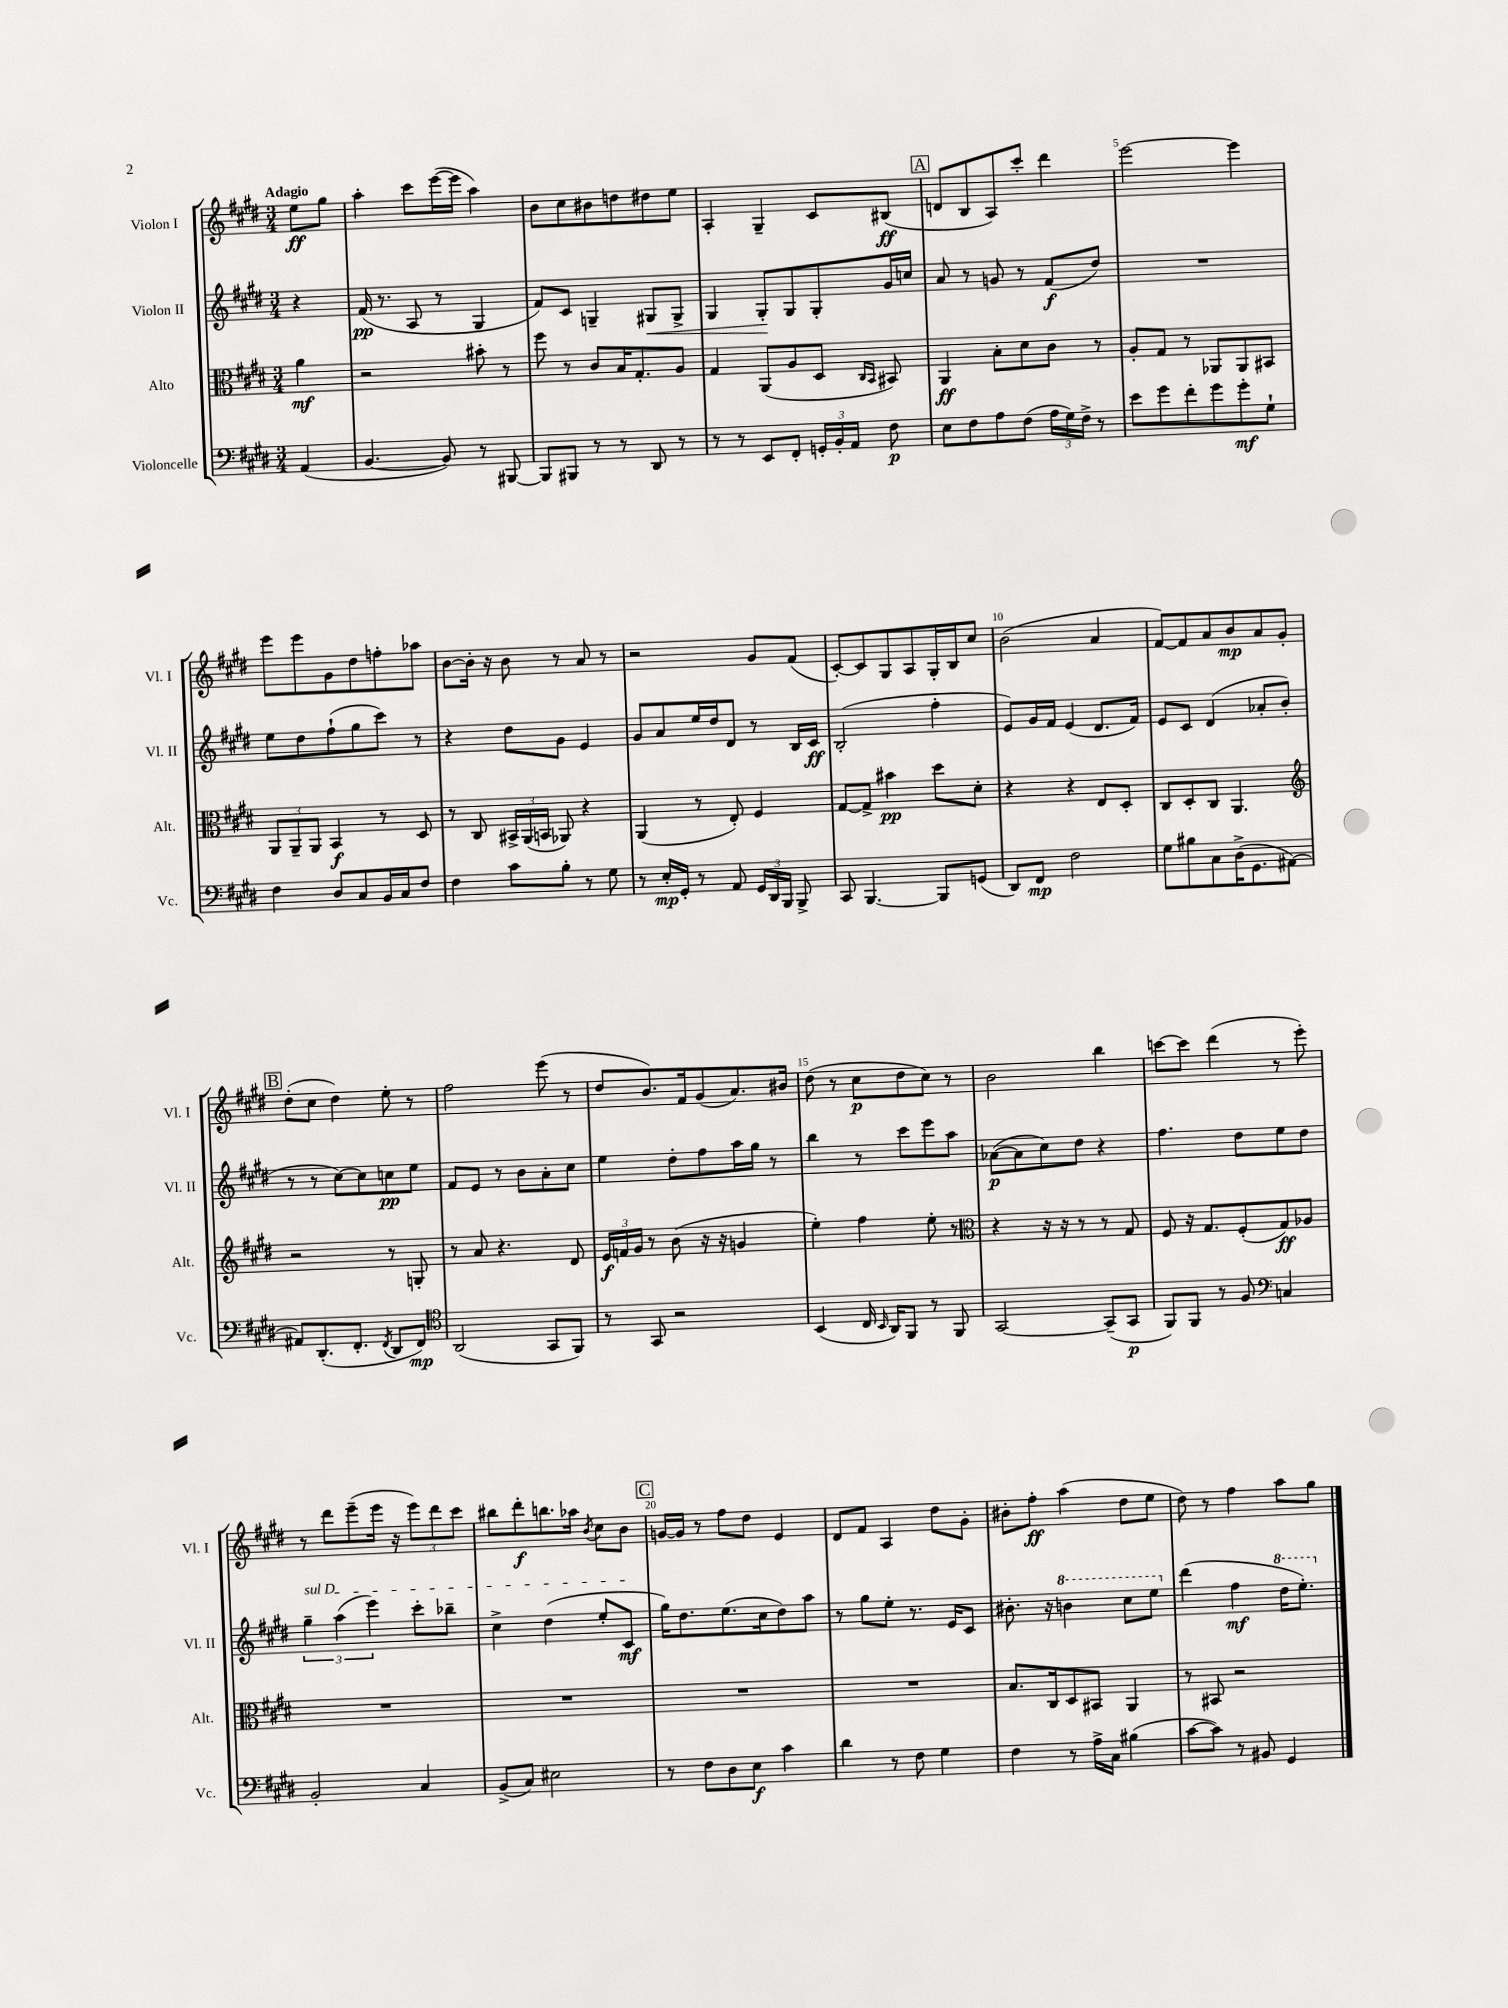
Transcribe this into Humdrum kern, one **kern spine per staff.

**kern	**kern	**kern	**kern
*staff4	*staff3	*staff2	*staff1
*clefF4	*clefC3	*clefG2	*clefG2
*k[f#c#g#d#]	*k[f#c#g#d#]	*k[f#c#g#d#]	*k[f#c#g#d#]
*M3/4	*M3/4	*M3/4	*M3/4
(4AA/	4a\	4r	8ee\L
.	.	.	8gg#\J
=	=	=	=
[4.BB/	2r	(16f#/	4aa'\
.	.	8.r	.
.	.	8A/	8ccc#\L
8BB/])	.	8r	([16eee\L
.	.	.	16eee\]JJ
8r	8b#'\	4G#/	4aa\)
[8BBB#/	8r	.	.
=	=	=	=
8BBB#/]L	8ff#\	8f#/L)	8b\L
8BBB#/J	8r	8c#/J	8cc#\
8r	8c#/L	4G~/	8b#\
8r	16B/K	.	8dd\
.	8.G#'/	.	.
8DD#/	.	8G#/L	8dd#\
8r	8A/J	8G#^/J	8ee\J
=	=	=	=
8r	4G#/	4G#/	4A'/
8r	.	.	.
8EE/L	(8AA/L	8G#'/L	4G#~/
8FF#'/J	8A/	8G#/	.
24GG'/LL	8D#/J	8G#'/	8c#/L
24BB'/	.	.	.
24AA/JJ	.	.	.
.	16qqC#/LL	.	.
.	16qqBB/JJ	.	.
8F#\	8BB#/)	16g#/L	(8B#/J
.	.	16cc/JJ	.
=	=	=	=
8E\L	4AA/	8a/	8d/L
8F#\	.	8r	8B/
8A\	8B'\L	8g/	8A/)
(8F#\J	8d#\	8r	8ccc#'/J
24A\LL	8c#\J	(8f#/L	4ddd#\
24G#\)	.	.	.
24F#^\JJ	.	.	.
8r	8r	8dd#/J)	.
=	=	=	=
8e\L	8A'/L	2.r	[2eee\
8g#\	8G#/J	.	.
8f#'\	8r	.	.
8g#\	8AA-/L	.	.
8g#'\	8AA-/	.	4eee\]
8G#`\J	8BB#/J	.	.
=	=	=	=
4F#\	12AA/L	8ee\L	8eee\L
.	12AA~/	.	.
.	.	8dd#\	8eee\
.	12AA/J	.	.
8D#/L	4BB/	(8ff#`\	8g#\
8C#/	.	8gg#\	8dd#\
16BB/L	8r	8ccc#\J)	8ff'\
16C#/J	.	.	.
8F#/J	8D#/	8r	8aa-\J
=	=	=	=
4F#\	8r	4r	[8b\L
.	8C#/	.	16b'\]Jk
.	.	.	16r
8c#\L	24BB#^/LL	8dd#\L	8b\
.	(24AA/	.	.
.	24BB/JJ	.	.
8B'\J	8AA-/)	8g#\J	8r
8r	4r	4e/	8a/
8G#\	.	.	8r
=	=	=	=
8r	(4AA/	8g#/L	2r
16E'/LL	.	8a/	.
16GG#'/JJ	.	.	.
8r	8r	16ee/L	.
.	.	16dd#/J	.
8AA/	8E'/)	8d#/J	.
24GG#/LL	4F#/	8r	8g#/L
24DD#/	.	.	.
24BBB/JJ	.	.	.
8BBB^/	.	16B/LL	(8f#/J
.	.	16c#/JJ	.
=	=	=	=
8CC#/	[8G#/L	(2B'/	[8c#'/L)
[4.BBB/	8G#^/]J	.	8c#/]
.	4b#\	.	8G#/
.	.	.	8A/
8BBB/]L	8dd#\L	4ff#'\	16G#'/L
.	.	.	16B/J
(8GG/J	8d#'\J	.	8cc#/J
=	=	=	=
8DD#/L)	4r	8e/L)	(2b\
8FF#/J	.	16g#/L	.
.	.	16f#/JJ	.
2F#\	4r	(4e/	.
.	8E/L	8.d#/L	4a/
.	8D#'/J	.	.
.	.	16f#/Jk)	.
=	=	=	=
8G#\L	8C#/L	8e/L	[8f#/L)
8B#\	8D#'/	8c#/J	8f#/]
8C#\	8C#/J	(4d#/	8a/
(16D#^\K	4.AA/	.	8b/
8.GG#\	.	.	.
.	.	8a-'/L	8a/
[8AA#\J)	.	8b'/J	8g#'/J
=	=	=	=
*	*clefG2	*	*
8AA#/]L	2r	8r	(8dd#'\L
(8.DD#'/	.	8r	8cc#\J
.	.	[8cc#\L)	4dd#\)
8.FF#'/J	.	.	.
.	.	8cc#\]	.
8qFF#/	.	.	.
8DD#/L	8r	8cc\	8ee'\
8FF#/J)	8G'/	8ee\J	8r
=	=	=	=
*clefC4	*	*	*
(2AA/	8r	8f#/L	2ff#\
.	8a/	8e/J	.
.	4.r	8r	.
.	.	8b\L	.
8GG#/L	.	8a'\	(8eee\
8FF#/J)	8d#/	8cc#\J	8r
=	=	=	=
8r	24e/LL	4ee\	8dd#/L
.	24f/	.	.
.	24g#/JJ	.	.
8GG#/	8r	.	8.b/)
2r	(8b\	8dd#'\L	.
.	.	.	16f#/k
.	16r	8ff#\	(8g#/
.	16r	.	.
.	4g/	16aa\L	8.a/)
.	.	16gg#\JJ	.
.	.	8r	.
.	.	.	16b#/Jk
=	=	=	=
(4BB/	4ee'\)	4bb\	(8dd#\
.	.	.	8r
16C#/	4ff#\	8r	8cc#\L
16qqBB/	.	.	.
16AA/LK)	.	.	.
8FF#/J	.	8ccc#\L	8dd#\
8r	8ee'\	8eee\	8cc#\J)
8FF#/	8r	8aa\J	8r
=	=	=	=
*	*clefC3	*	*
[2GG#/	4r	([8a-\L	2b\
.	.	8a-\]	.
.	16r	8cc#\)	.
.	16r	.	.
.	8r	8dd#\J	.
(8GG#~/]L	8r	4r	4bb\
8GG#/J	8G#/	.	.
=	=	=	=
8FF#/L)	8F#/	4.ff#\	[8ccc\L
8FF#/J	16r	.	8ccc\]J
.	8.G#/L	.	.
8r	.	.	(4ddd#\
8F#/	(8F#'/	8dd#\L	.
*clefF4	*	*	*
4C/	8G#/)	8ee\	8r
.	8A-/J	8dd#\J	8eee'\)
=	=	=	=
2BB'/	2.r	6gg#~\	8r
.	.	.	8ddd#\L
.	.	(6aa\	.
.	.	.	(8eee~\
.	.	6eee\)	.
.	.	.	16eee\Jk
.	.	.	16r
4C#/	.	8ccc#'\L	12eee\L)
.	.	.	12ddd#\
.	.	8bb-~\J	.
.	.	.	12ccc#\J
=	=	=	=
(8BB^/L	2.r	4cc#^\	8bb#\L
8C#/J)	.	.	8ddd#'\
2E#\	.	(4dd#\	8.bb\
.	.	.	16aa-\Jk
.	.	.	8qb/
.	.	8ee'/L	8cc#\L
.	.	8c#/J	8b\J
=	=	=	=
8r	2.r	16gg#\LK)	[16g/LL
.	.	8.dd#\	16g/]JJ
8F#\L	.	.	8r
8D#\	.	(8.ee\	8ff#\L
8E\J	.	.	8dd#\J
.	.	16cc#\k	.
4c#\	.	8dd#\)	4e/
.	.	8aa\J	.
=	=	=	=
4d#\	2.r	8r	8d#/L
.	.	8gg#\L	8f#/J
8r	.	8ee'\J	4A/
8F#\	.	8.r	.
4G#\	.	.	8dd#\L
.	.	16e/LK	.
.	.	8c#/J	8g#'\J
=	=	=	=
4F#\	8.B/L	8.b#'\	8b#'\L
.	.	.	8ff#'\J
.	16C#/k	16r	.
8r	8D#/	4bb\	(4aa\
16A^\LL	8BB#/J	.	.
16C#\JJ	.	.	.
(4B#\	4AA/	8ccc#\L	8dd#\L
.	.	8eee\J	8ee\J
=	=	=	=
[8c#\L	8r	(4ddd#\	8dd#\)
8c#\]J)	8BB#/	.	8r
8r	2r	4ff#\	4ff#\
8BB#/	.	.	.
4GG#/	.	16ddd#\LK	8aa\L
.	.	8.eee'\J)	.
.	.	.	8gg#\J
==	==	==	==
*-	*-	*-	*-
